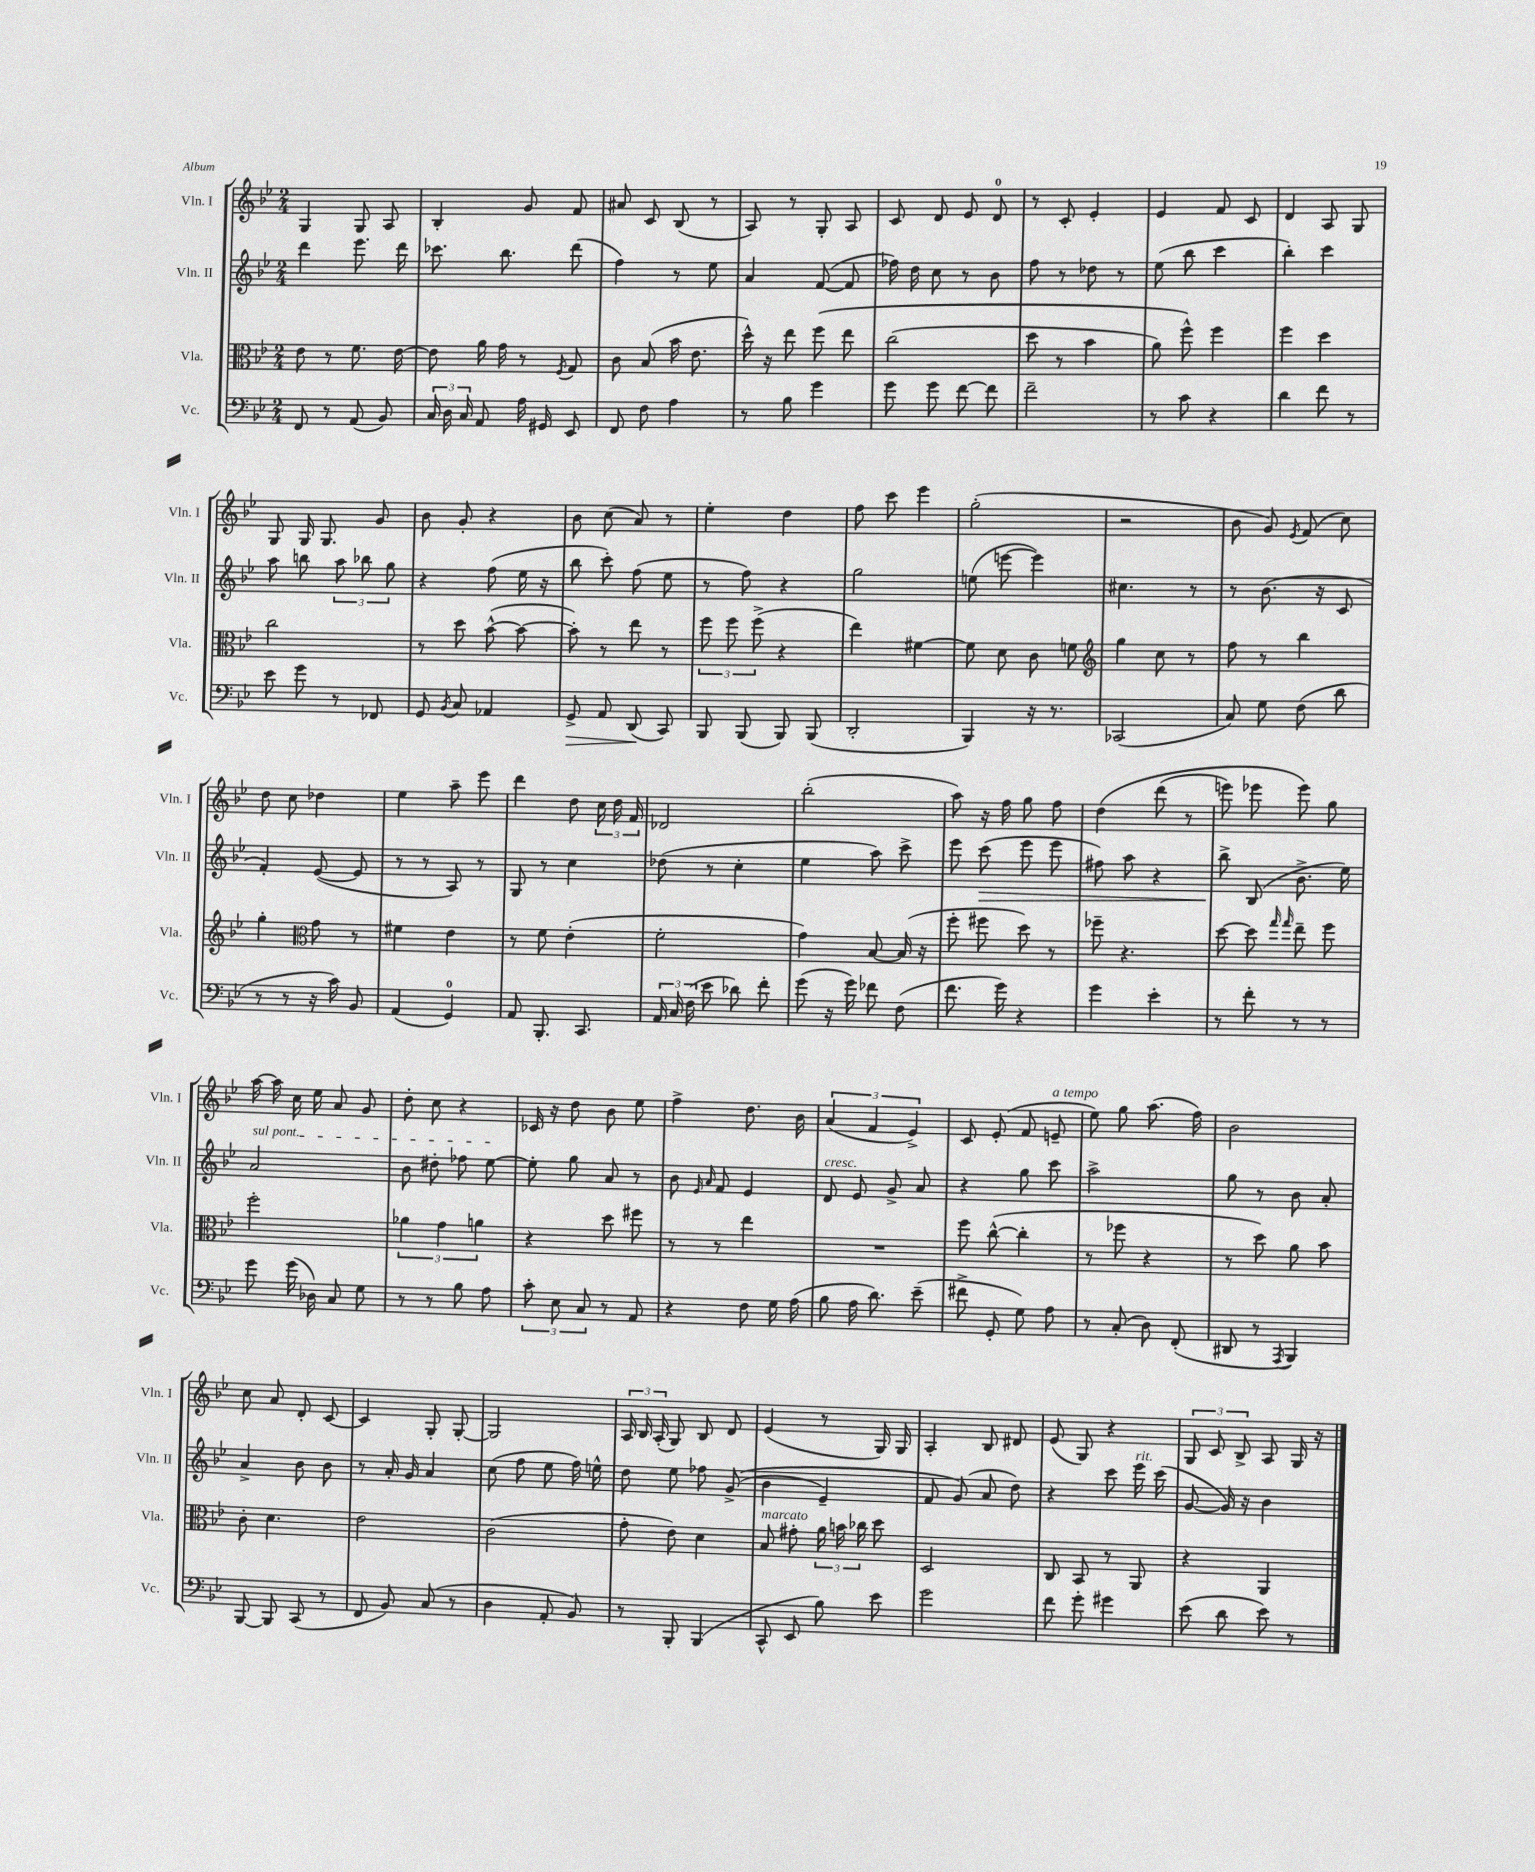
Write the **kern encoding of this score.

**kern	**dynam	**kern	**kern	**dynam	**kern
*part4	*part4	*part3	*part2	*part2	*part1
*staff4	*staff4	*staff3	*staff2	*staff2	*staff1
*I"Vc.	*	*I"Vla.	*I"Vln. II	*	*I"Vln. I
*I'Vc.	*	*I'Vla.	*I'Vln. II	*	*I'Vln. I
*clefF4	*	*clefC3	*clefG2	*	*clefG2
*k[b-e-]	*	*k[b-e-]	*k[b-e-]	*	*k[b-e-]
*M2/4	*	*M2/4	*M2/4	*	*M2/4
=113	=113	=113	=113	=113	=113
8FF/	.	8e-\	4ddd\	.	4G/
8r	.	8r	.	.	.
(8AA/	.	8.f\	8.eee-\	.	8G/
8BB-/)	.	.	.	.	8A/
.	.	[16e-\	16ddd\	.	.
=114	=114	=114	=114	=114	=114
24C/	.	8e-\]	8.ccc-X\	.	4B-'/
24D\	.	.	.	.	.
24C/	.	.	.	.	.
8AA/	.	16a\	.	.	.
.	.	16g\	8.bb-\	.	.
16A\	.	8r	.	.	8g/
16GG#X/	.	.	.	.	.
.	.	8qF/	.	.	.
8EE-/	.	8G/	(8ddd\	.	8f/
=115	=115	=115	=115	=115	=115
8FF/	.	8c\	4ff\)	.	8a#X/
8F\	.	(8B-/	.	.	8c/
4A\	.	16b-\	8r	.	(8B-/
.	.	8.e-\	.	.	.
.	.	.	8ee-\	.	8r
=116	=116	=116	=116	=116	=116
8r	.	16dd^^\)	4a/	.	8A/)
.	.	16r	.	.	.
8B-\	.	8ee-\	.	.	8r
4g\	.	(8ff\	([8f/	.	8G'/
.	.	8ee-\	8f/]	.	8A/
=117	=117	=117	=117	=117	=117
8g\	.	(2cc\	16ff-X\)	.	8c/
.	.	.	16dd\	.	.
8g\	.	.	8cc\	.	8d/
[8f\	.	.	8r	.	8e-/
8f\]	.	.	8b-\	.	8d/
=118	=118	=118	=118	=118	=118
2f~\	.	8dd\	8ff\	.	8r
.	.	8r	8r	.	8c'/
.	.	4b-\	8dd-X\	.	4e-'/
.	.	.	8r	.	.
=119	=119	=119	=119	=119	=119
8r	.	8a\)	(8ee-\	.	4e-/
8c\	.	8ff^^\)	8bb-\	.	.
4r	.	4ff\	4ccc\	.	8f/
.	.	.	.	.	8c/
=120	=120	=120	=120	=120	=120
4d\	.	4ff\	4bb-'\)	.	4d/
8f\	.	4dd\	4ccc\	.	8A/
8r	.	.	.	.	8G/
!!LO:LB:g=z
=121	=121	=121	=121	=121	=121
8e-\	.	2cc\	8aa\	.	8G/
8g\	.	.	8bbn\	.	16G/
.	.	.	.	.	8.G/
8r	.	.	12aa\	.	.
.	.	.	12bb-X\	.	.
8FF-X/	.	.	.	.	8g/
.	.	.	12gg\	.	.
=122	=122	=122	=122	=122	=122
8GG/	.	8r	4r	.	8b-\
8qBB-/	.	.	.	.	.
8C/	.	8dd\	.	.	8g'/
4AA-X/	.	([8b-^^\	(8ff\	.	4r
.	.	8b-\_	16ee-\	.	.
.	.	.	16r	.	.
=123	=123	=123	=123	=123	=123
!	!LO:HP:b	!	!	!	!
8GG^/	>	8b-'\])	8bb-\	.	8b-\
8AA/	.	8r	8ccc'\)	.	(8cc\
(8DD/	.	8ee-\	(8ff\	.	8a/)
8CC/)	]	8r	8ee-\	.	8r
=124	=124	=124	=124	=124	=124
8BBB-/	.	12ff\	8r	.	4ee-'\
.	.	12ff\	.	.	.
(8BBB-/	.	.	8ff\)	.	.
.	.	(12ff^\	.	.	.
8BBB-/)	.	4r	4r	.	4dd\
(8BBB-/	.	.	.	.	.
=125	=125	=125	=125	=125	=125
2DD'/	.	4ee-\)	2gg\	.	8ff\
.	.	.	.	.	8ccc\
.	.	[4f#X\	.	.	4eee-\
=126	=126	=126	=126	=126	=126
4BBB-/)	.	8f#\]	(8een\	.	(2gg'\
.	.	8d\	[8eeen\	.	.
16r	.	8c\	4eee\])	.	.
8.r	.	.	.	.	.
.	.	8fn\	.	.	.
=127	=127	=127	=127	=127	=127
*	*	*clefG2	*	*	*
(2CC-X/	.	4gg\	4.cc#X\	.	2r
.	.	8cc\	.	.	.
.	.	8r	8r	.	.
=128	=128	=128	=128	=128	=128
8C/)	.	8ff\	8r	.	8b-\
8G\	.	8r	(8.b-\	.	8g/)
.	.	.	.	.	8qe-/
(8F\	.	4bb-\	.	.	(8f/
.	.	.	16r	.	.
8d\	.	.	8c/	.	8cc\)
!!LO:LB:g=z
=129	=129	=129	=129	=129	=129
8r	.	4gg'\	4f'/)	.	8dd\
8r	.	.	.	.	8cc\
*	*	*clefC3	*	*	*
16r	.	8g\	([8e-/	.	4dd-X\
16c\)	.	.	.	.	.
8BB-/	.	8r	8e-/]	.	.
=130	=130	=130	=130	=130	=130
(4AA/	.	4f#X\	8r	.	4ee-\
.	.	.	8r	.	.
4GG/)	.	4e-\	8A/)	.	8aa~\
.	.	.	8r	.	8eee-\
=131	=131	=131	=131	=131	=131
8AA/	.	8r	8G/	.	4ddd\
8.BBB-'/	.	8f\	8r	.	.
.	.	(4e-'\	4cc\	.	8dd\
8.CC/	.	.	.	.	.
.	.	.	.	.	24cc\
.	.	.	.	.	24dd\
.	.	.	.	.	24f/
=132	=132	=132	=132	=132	=132
24AA/	.	2f'\	(8dd-X\	.	2d-X/
24C/	.	.	.	.	.
(24F\	.	.	.	.	.
8e-\	.	.	8r	.	.
8d-X\)	.	.	4cc'\	.	.
8f'\	.	.	.	.	.
=133	=133	=133	=133	=133	=133
(8g\	.	4g\)	4ee-\	.	(2bb-'\
16r	.	.	.	.	.
16g\)	.	.	.	.	.
8f-X\	.	[8B-/	8aa\)	.	.
(8F\	.	(16B-/]	8ccc^\	.	.
.	.	16r	.	.	.
=134	=134	=134	=134	=134	=134
8.f\	.	8ff'\	8eee-\	.	8aa\)
!	!	!	!	!LO:HP:b	!
.	.	8ff#X\	(8ccc\	>	16r
16g\)	.	.	.	.	16ff\
4r	.	8dd\)	8eee-\	.	8gg\
.	.	8r	8eee-\	.	8ff\
=135	=135	=135	=135	=135	=135
4g\	.	8ff-X~\	8ff#X\)	.	(4dd\
.	.	4.r	8aa\	.	.
4e-'\	.	.	4r	.	(8ddd\
.	.	.	.	.	8r
=136	=136	=136	=136	=136	=136
8r	.	[8dd\	8bb-^\	.	8eeen\)
8f'\	.	8dd\]	(8B-/	]	8eee-X\
.	.	16qqgg/	.	.	.
.	.	16qqgg/	.	.	.
8r	.	8ee-~\	8.b-^\	.	8eee-\)
8r	.	8ff\	.	.	8gg\
.	.	.	16ee-\)	.	.
!!LO:LB:g=z
=137	=137	=137	=137	=137	=137
!	!	!	!LO:TX:a:i:t=sul pont.	!	!
8g\	.	2ff'\	2a/	.	[16aa\
.	.	.	.	.	16aa\]
(16g\	.	.	.	.	16cc\
16D-X\)	.	.	.	.	16ee-\
8C/	.	.	.	.	8a/
8G\	.	.	.	.	8g/
=138	=138	=138	=138	=138	=138
8r	.	6a-X\	8b-\	.	8dd'\
8r	.	.	8dd#X'\	.	8cc\
.	.	6g\	.	.	.
8B-\	.	.	8ff-X\	.	4r
.	.	6an\	.	.	.
8A\	.	.	[8ee-\	.	.
=139	=139	=139	=139	=139	=139
12c'\	.	4r	8ee-'\]	.	16c-X/
.	.	.	.	.	16r
12E-\	.	.	.	.	.
.	.	.	8gg\	.	8dd\
12C/	.	.	.	.	.
8r	.	8dd\	8a/	.	8b-\
8AA/	.	8ff#X\	8r	.	8ee-\
=140	=140	=140	=140	=140	=140
4r	.	8r	8b-\	.	4ff^\
.	.	.	16qqe-/	.	.
.	.	.	16qqa/	.	.
.	.	8r	8f/	.	.
8F\	.	4ee-\	4e-/	.	8.dd\
16G\	.	.	.	.	.
(16A\	.	.	.	.	16b-\
=141	=141	=141	=141	=141	=141
!	!	!	!LO:TX:a:i:t=cresc.	!	!
8B-\	.	2r	8d/	.	(6a/
16A\	.	.	8e-/	.	.
.	.	.	.	.	6f/
8.d\)	.	.	.	.	.
.	.	.	8g^/	.	.
.	.	.	.	.	6e-^/)
(8e-~\	.	.	8a/	.	.
=142	=142	=142	=142	=142	=142
8f#X^\	.	8ff\	4r	.	8c/
8GG'/	.	([8cc^^\	.	.	(8e-'/
8G\)	.	4cc'\]	8gg\	.	8f/
!	!	!	!	!	!LO:TX:a:i:t=a tempo
8A\	.	.	8ccc\	.	8en~/
=143	=143	=143	=143	=143	=143
8r	.	8r	2aa^\	.	8ee-\)
(8C'/	.	8ff-X\	.	.	8gg\
8D\)	.	4r	.	.	(8.aa\
(8FF'/	.	.	.	.	.
.	.	.	.	.	16ff\)
=144	=144	=144	=144	=144	=144
8DD#X/	.	8r	8gg\	.	2b-\
8r	.	8dd\)	8r	.	.
8qAAA/	.	.	.	.	.
4BBB-/)	.	8a\	8b-\	.	.
.	.	8b-\	8a'/	.	.
!!LO:LB:g=z
=145	=145	=145	=145	=145	=145
[8BBB-/	.	8c'\	4a^/	.	8cc\
8BBB-/]	.	4.d\	.	.	8a/
(8CC/	.	.	8b-\	.	8d'/
8r	.	.	8b-\	.	[8c/
=146	=146	=146	=146	=146	=146
8FF/	.	2e-\	8r	.	4c/]
8BB-/)	.	.	16a'/	.	.
.	.	.	16g/	.	.
(8C/	.	.	4a/	.	8G'/
8r	.	.	.	.	[8G'/
=147	=147	=147	=147	=147	=147
4D\	.	(2c\	(8cc\	.	2G/]
.	.	.	8ff\	.	.
8AA'/	.	.	8ee-\	.	.
8BB-/)	.	.	16ff\)	.	.
.	.	.	16een^^\	.	.
=148	=148	=148	=148	=148	=148
8r	.	8g'\	8dd\	.	24A/
.	.	.	.	.	24B-/
.	.	.	.	.	(24A'/
8BBB-'/	.	8e-\)	8ee-\	.	8G/)
(4BBB-/	.	4d\	8ff-X\	.	8B-/
.	.	.	((8g^/	.	8d/
=149	=149	=149	=149	=149	=149
!	!	!LO:TX:a:i:t=marcato	!	!	!
8CC^^/	.	8B-/	4b-\	.	(4e-/
8EE-/	.	8g#X'\	.	.	.
8B-\)	.	24a\	4e-~/)	.	8r
.	.	24bn\	.	.	.
.	.	24cc-X\	.	.	.
8e-\	.	8dd\	.	.	16G/)
.	.	.	.	.	16G/
=150	=150	=150	=150	=150	=150
2g\	.	2D/	8f/	.	4A'/
.	.	.	(8g/)	.	.
.	.	.	8a/	.	8B-/
.	.	.	8dd\)	.	8d#X/
=151	=151	=151	=151	=151	=151
8f\	.	8C/	4r	.	(8e-/
8g'\	.	8BB-/	.	.	8G/)
4g#X\	.	8r	8ccc\	.	4r
!	!	!	!LO:TX:a:i:t=rit.	!	!
.	.	8AA/	16eee-\	.	.
.	.	.	(16ccc\	.	.
=152	=152	=152	=152	=152	=152
(8e-\	.	4r	[8g/	.	12G/
.	.	.	.	.	12c/
8d\	.	.	16g/])	.	.
.	.	.	.	.	12B-^/
.	.	.	16r	.	.
8e-\)	.	4AA/	4b-\	.	8A/
8r	.	.	.	.	16G/
.	.	.	.	.	16r
==	==	==	==	==	==
*-	*-	*-	*-	*-	*-
